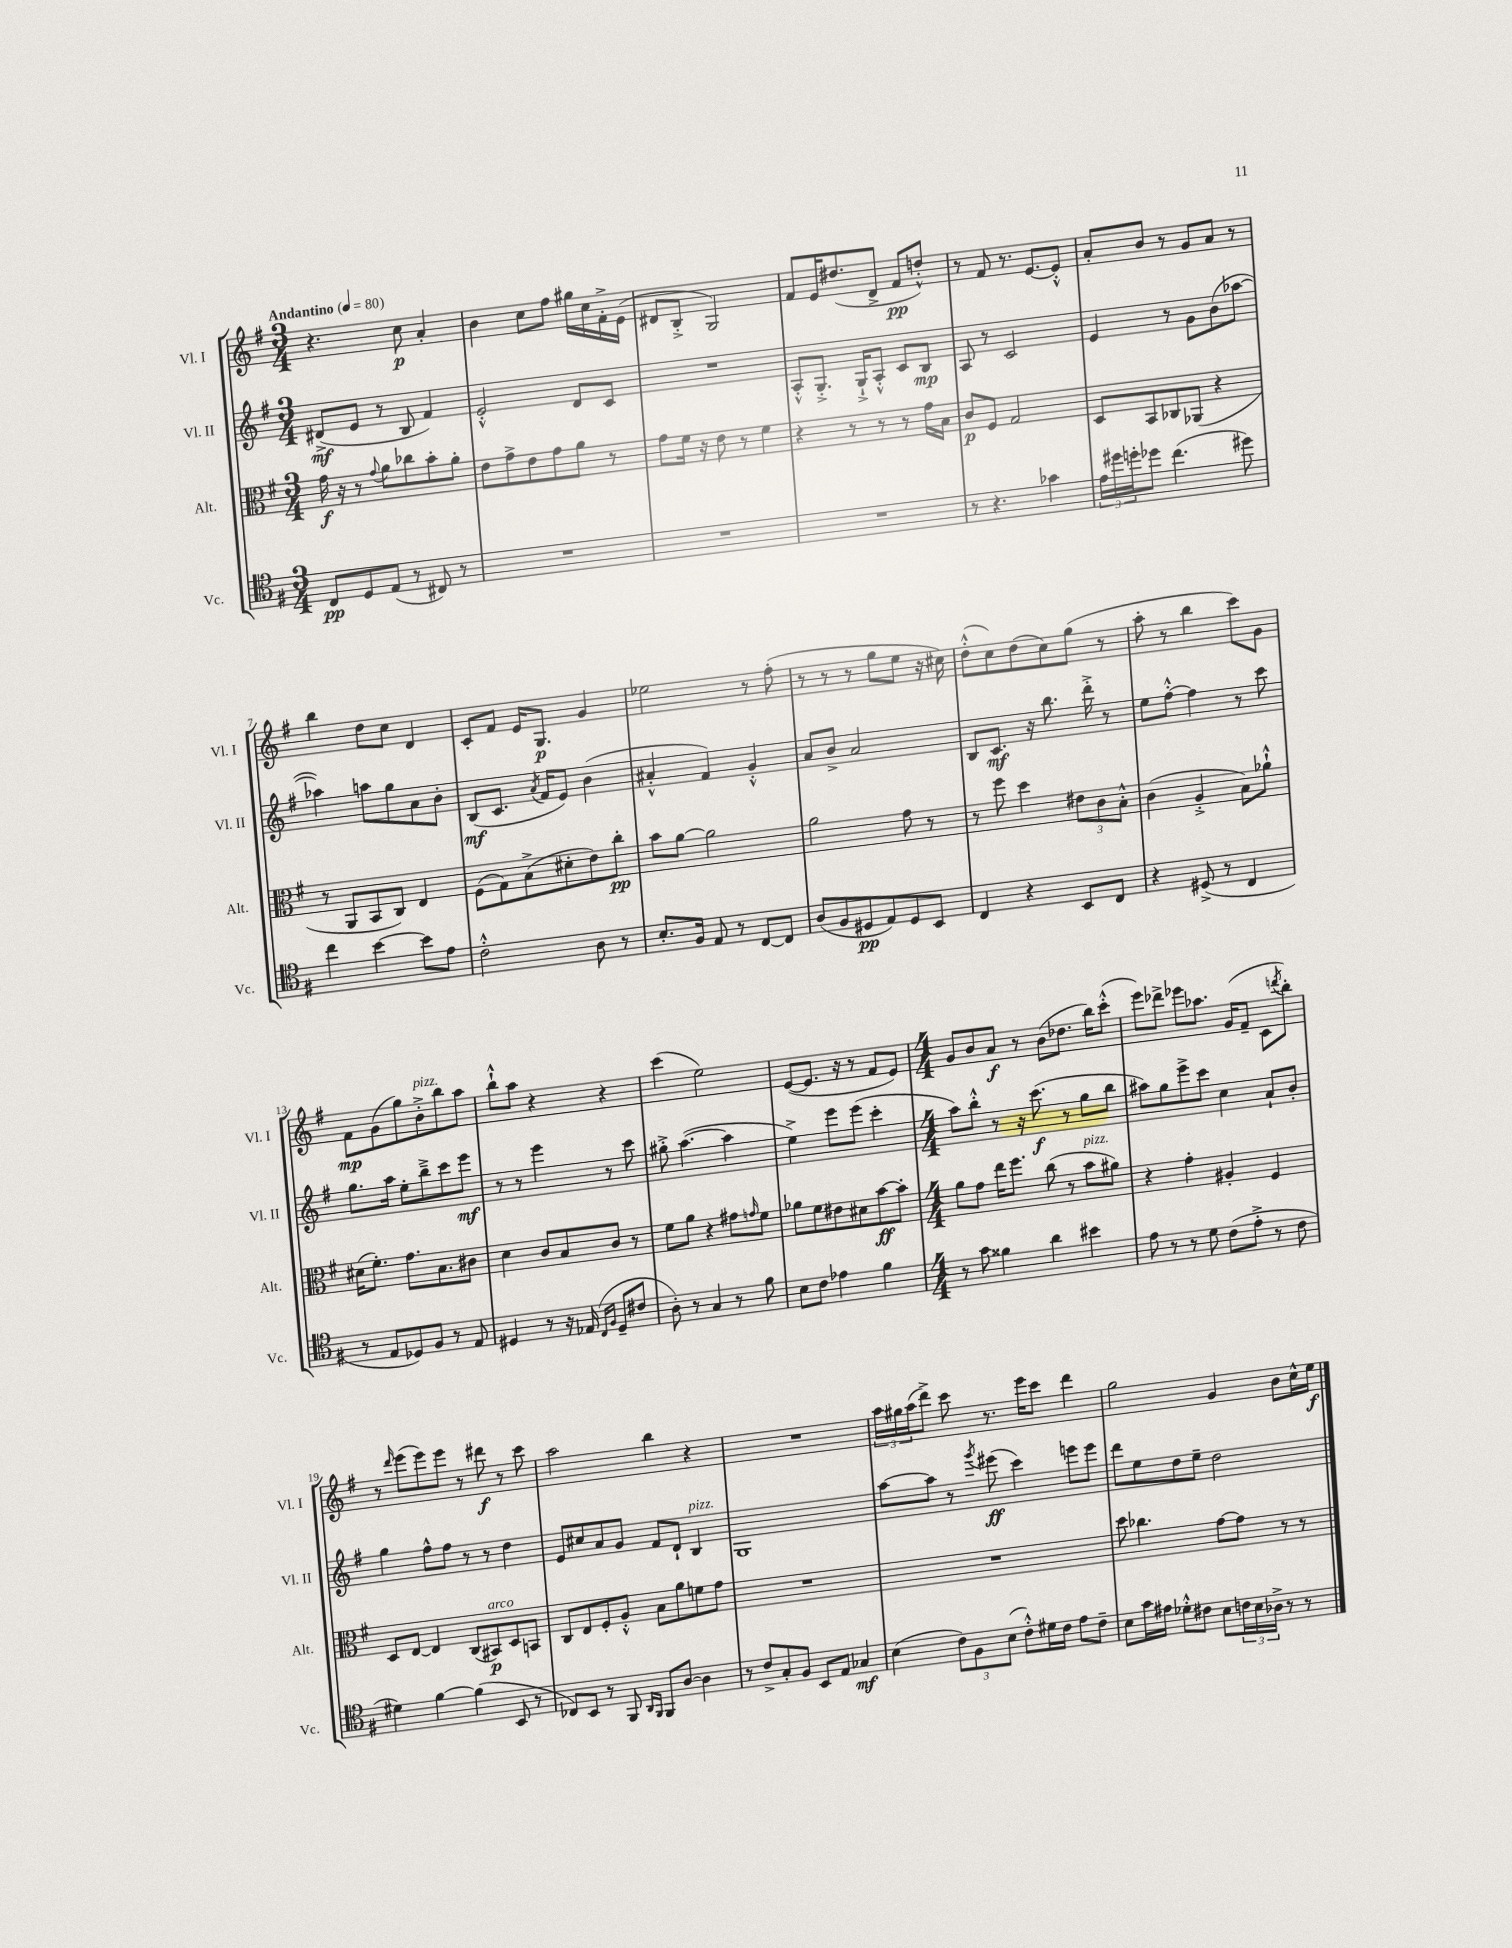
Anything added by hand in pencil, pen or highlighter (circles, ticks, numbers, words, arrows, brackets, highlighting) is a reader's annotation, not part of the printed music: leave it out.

**kern	**dynam	**kern	**dynam	**kern	**dynam	**kern	**dynam
*part4	*part4	*part3	*part3	*part2	*part2	*part1	*part1
*staff4	*staff4	*staff3	*staff3	*staff2	*staff2	*staff1	*staff1
*I"Vc.	*	*I"Alt.	*	*I"Vl. II	*	*I"Vl. I	*
*I'Vc.	*	*I'Alt.	*	*I'Vl. II	*	*I'Vl. I	*
*clefC4	*	*clefC3	*	*clefG2	*	*clefG2	*
*k[f#]	*	*k[f#]	*	*k[f#]	*	*k[f#]	*
*M3/4	*	*M3/4	*	*M3/4	*	*M3/4	*
*MM80	*	*MM80	*	*MM80	*	*MM80	*
=1	=1	=1	=1	=1	=1	=1	=1
!	!	!	!	!	!	!LO:TX:a:B:t=Andantino	!
8C/L	pp	16g\	f	(8d#X^/L	mf	4.r	.
.	.	16r	.	.	.	.	.
8D/	.	8r	.	8e/J	.	.	.
.	.	8qqg/	.	.	.	.	.
(8E/J	.	8a\L	.	8r	.	.	.
8r	.	8cc-X\	.	8B/	.	8cc\	p
8C#X/)	.	8b'\	.	4f#/)	.	4a'/	.
8r	.	8a'\J	.	.	.	.	.
=2	=2	=2	=2	=2	=2	=2	=2
2.r	.	8e\L	.	2e'^^/	.	4b\	.
.	.	8g^\	.	.	.	.	.
.	.	8e\	.	.	.	8cc\L	.
.	.	8g\	.	.	.	8ff#\J	.
.	.	8a\J	.	8d/L	.	16gg#X\LL	.
.	.	.	.	.	.	16cc\	.
.	.	8r	.	8c/J	.	16f#'^\	.
.	.	.	.	.	.	(16e\JJ	.
=3	=3	=3	=3	=3	=3	=3	=3
2.r	.	8g\L	.	2.r	.	8d#X/L	.
.	.	16f#\Jk	.	.	.	8B'^/J	.
.	.	16r	.	.	.	.	.
.	.	8e\	.	.	.	2G/)	.
.	.	8r	.	.	.	.	.
.	.	4f#\	.	.	.	.	.
=4	=4	=4	=4	=4	=4	=4	=4
2.r	.	4r	.	8A'^^/L	.	8f#/L	.
.	.	.	.	8.G'^/J	.	16e/K	.
.	.	.	.	.	.	(8.dd#X/	.
.	.	8r	.	.	.	.	.
.	.	.	.	16G`^/KL	.	.	.
.	.	8r	.	8A'^^/J	.	8d^/J	.
.	.	8r	.	8c/L	.	8f#/L	pp
.	.	16g\LL	.	8B/J	mp	8ddn'^^/J)	.
.	.	16B\JJ	.	.	.	.	.
=5	=5	=5	=5	=5	=5	=5	=5
8r	.	8c/L	p	8A/	.	8r	.
4.r	.	8F#/J	.	8r	.	8f#/	.
.	.	2G/	.	2c/	.	8.r	.
.	.	.	.	.	.	[8.e/L	.
4g-X\	.	.	.	.	.	.	.
.	.	.	.	.	.	8e'^^/J]	.
=6	=6	=6	=6	=6	=6	=6	=6
24e\LL	.	8D/L	.	4e/	.	8a'/L	.
24dd#X\	.	.	.	.	.	.	.
24ddn'\J	.	.	.	.	.	.	.
8dd-X\J	.	8BB/	.	.	.	8b/J	.
(4.cc\	.	8C-X/	.	8r	.	8r	.
.	.	(8AA-X/J	.	8g\L	.	8g/L	.
.	.	4r	.	(8b\	.	8a/J	.
8dd#X\)	.	.	.	[8aa-X\J	.	8r	.
!!LO:LB:g=z
=7	=7	=7	=7	=7	=7	=7	=7
4cc\	.	8r	.	4aa-X\])	.	4bb\	.
.	.	8AA/L	.	.	.	.	.
[4b\	.	8BB/	.	8aan\L	.	8dd\L	.
.	.	8C/J)	.	8gg\	.	8cc\J	.
8b\L]	.	4E/	.	8a\	.	4d/	.
8e\J	.	.	.	8b'\J	.	.	.
=8	=8	=8	=8	=8	=8	=8	=8
2c'^^\	.	(8F#\L	.	(8B/L	mf	8c'/L	.
.	.	8G\)	.	8.c/J	.	8f#/J	.
.	.	(8B^\	.	.	.	16e/KL	.
.	.	.	.	8qa/	.	.	.
.	.	.	.	16f#/KL	.	8.G/J	p
.	.	8d#X'\	.	8e/J)	.	.	.
8A\	.	8e\)	.	(4b\	.	4g/	.
8r	.	8cc'\J	pp	.	.	.	.
=9	=9	=9	=9	=9	=9	=9	=9
8.B'/L	.	8b\L	.	4a#X'^^/	.	2ee-X\	.
.	.	[8a\J	.	.	.	.	.
16F#/Jk	.	.	.	.	.	.	.
8E/	.	2a\]	.	4f#/)	.	.	.
8r	.	.	.	.	.	.	.
[8C/L	.	.	.	4g'^^/	.	8r	.
8C/J]	.	.	.	.	.	(8ff#'\	.
=10	=10	=10	=10	=10	=10	=10	=10
(8A/L	.	2a\	.	8a/L	.	8r	.
8F#/	.	.	.	8b^/J	.	8r	.
8D#X/	pp	.	.	2a/	.	8r	.
8E/)	.	.	.	.	.	8gg\L	.
8D#/	.	8g\	.	.	.	8ee\J	.
8BB/J	.	8r	.	.	.	16r	.
.	.	.	.	.	.	16cc#X\)	.
=11	=11	=11	=11	=11	=11	=11	=11
4C/	.	8r	.	8B/L	.	(8dd'^^\L	.
.	.	8ff#\	.	8.c/J	mf	8cc\)	.
4r	.	4dd\	.	.	.	(8dd\	.
.	.	.	.	16r	.	.	.
.	.	.	.	8.bb\	.	8cc\)	.
8BB/L	.	12e#X\L	.	.	.	(8gg\J	.
.	.	.	.	16ddd'^\	.	.	.
.	.	12c\	.	.	.	.	.
8C/J	.	.	.	8r	.	8r	.
.	.	12B'^^\J	.	.	.	.	.
=12	=12	=12	=12	=12	=12	=12	=12
4r	.	(4c\	.	8ee\L	.	8aa'\	.
.	.	.	.	[8ff#'^^\J	.	8r	.
(8D#X^/	.	4A'^/	.	4ff#\]	.	4bb\	.
8r	.	.	.	.	.	.	.
4C/	.	8B\L)	.	8r	.	8ccc\L)	.
.	.	8a-X`^^\J	.	8ccc\	.	8g\J	.
!!LO:LB:g=z
=13	=13	=13	=13	=13	=13	=13	=13
8r	.	(16d#X\KL	.	8.gg\L	.	8f#\L	mp
.	.	8.f#'\J)	.	.	.	.	.
8E/L	.	.	.	.	.	(8g\	.
.	.	.	.	16aa\Jk	.	.	.
8D-X/)	.	8.g\L	.	8ee'\L	.	8gg\)	.
!	!	!	!	!	!	!LO:TX:a:i:t=pizz.	!
8F#/J	.	.	.	8bb~^\	.	8b'^\	.
.	.	8.B\	.	.	.	.	.
8r	.	.	.	8ccc\	.	8bb\	.
8E/	.	8c#X\J	.	8eee\J	mf	8aa\J	.
=14	=14	=14	=14	=14	=14	=14	=14
4D#X/	.	4d\	.	8r	.	8bb`^^\L	.
.	.	.	.	8r	.	8aa\J	.
8r	.	8c/L	.	4eee\	.	4r	.
16r	.	8B/	.	.	.	.	.
(16E-X/	.	.	.	.	.	.	.
16qqC/LL	.	.	.	.	.	.	.
16qqF#/JJ	.	.	.	.	.	.	.
8D#~/L	.	8c/J	.	8r	.	4r	.
8c#X/J	.	8r	.	8ccc\	.	.	.
=15	=15	=15	=15	=15	=15	=15	=15
8A'\)	.	8f#\L	.	8gg#X'^\	.	(4ccc\	.
8r	.	8a\J	.	([4.aa\	.	.	.
4G/	.	4r	.	.	.	2ee\)	.
8r	.	8g#X\L	.	4aa\]	.	.	.
.	.	16qqgn/	.	.	.	.	.
8f#\	.	8f#\J	.	.	.	.	.
=16	=16	=16	=16	=16	=16	=16	=16
8B\L	.	8a-X\L	.	4ee^\)	.	([8e/L	.
8c\J	.	8f#\	.	.	.	8.e/J]	.
4e-X\	.	8e#X\	.	8eee\L	.	.	.
.	.	.	.	.	.	16r	.
.	.	8d#X\	.	(8eee\J	.	8r	.
4f#\	.	[8b\	ff	4ccc'\	.	8f#/L	.
.	.	8b'\J]	.	.	.	8e/J)	.
=17	=17	=17	=17	=17	=17	=17	=17
*M4/4	*	*M4/4	*	*M4/4	*	*M4/4	*
8r	.	8a\L	.	8aa\L)	.	8g/L	.
8g\	.	8g\J	.	8bb'^^\J	.	8b/	.
4f##X\	.	16ee\KL	.	8r	.	8a/J	f
.	.	8.ff#\J	.	.	.	.	.
.	.	.	.	16r	.	8r	.
.	.	.	.	(8.ccc\	f	.	.
4a\	.	(8cc\	.	.	.	(8b\L	.
.	.	8r	.	8r	.	8.dd-X\J	.
!	!	!LO:TX:a:i:t=pizz.	!	!	!	!	!
4b#X\	.	8b\L	.	8gg\L	.	.	.
.	.	.	.	.	.	16bb\KL)	.
.	.	8a#X\J)	.	8bb\J	.	(8ccc'^^\J	.
=18	=18	=18	=18	=18	=18	=18	=18
8e\	.	4r	.	8aa#X\L)	.	8eee\L)	.
8r	.	.	.	8gg\	.	8ddd-X^\J	.
8r	.	4g'\	.	8eee^\	.	8eee-X\L	.
8d\	.	.	.	8ccc\J	.	8.aa-X\J	.
(8c\L	.	4A#X'/	.	4cc\	.	.	.
.	.	.	.	.	.	(16g/KL	.
8e'^\J	.	.	.	.	.	8f#~/J	.
8r	.	4F#/	.	8a`/L	.	8c\L	.
.	.	.	.	.	.	8qdddn/	.
8c\	.	.	.	8b'/J	.	8bb'\J)	.
!!LO:LB:g=z
=19	=19	=19	=19	=19	=19	=19	=19
4d#X\)	.	8D/L	.	4gg\	.	8r	.
.	.	.	.	.	.	16qqddd/	.
.	.	[8E/J	.	.	.	(8eee\L	.
[4f#\	.	4E/]	.	8ff#^^\L	.	8eee\)	.
.	.	.	.	8ff#\J	.	8eee\J	.
(4f#\]	.	(8C/L	.	8r	.	8r	.
!	!	!LO:TX:a:i:t=arco	!	!	!	!	!
.	.	8BB#X/)	p	8r	.	8ddd#X\	f
8BB/	.	8D/	.	4dd\	.	8r	.
8r	.	8BBn/J	.	.	.	8ccc\	.
=20	=20	=20	=20	=20	=20	=20	=20
8C-X/L)	.	8C/L	.	8e/L	.	2aa\	.
8BB/J	.	8E/	.	8cc#X/	.	.	.
8r	.	8F#'/	.	8a/	.	.	.
8FF#/	.	8A'^^/J	.	8g/J	.	.	.
16qqAA/LL	.	.	.	.	.	.	.
16qqFF#/JJ	.	.	.	.	.	.	.
8FF#/L	.	8B\L	.	8f#/L	.	4bb\	.
[8A/J	.	8a\	.	8d`/J	.	.	.
!	!	!	!	!LO:TX:a:i:t=pizz.	!	!	!
4A\]	.	8fn\	.	4B/	.	4r	.
.	.	8g\J	.	.	.	.	.
=21	=21	=21	=21	=21	=21	=21	=21
8r	.	1r	.	1G	.	1r	.
8c^/L	.	.	.	.	.	.	.
8G'/	.	.	.	.	.	.	.
8F#/J	.	.	.	.	.	.	.
8BB/L	.	.	.	.	.	.	.
8E/J	.	.	.	.	.	.	.
4G-X/	mf	.	.	.	.	.	.
=22	=22	=22	=22	=22	=22	=22	=22
(4B\	.	1r	.	[8aa\L	.	24aa\LL	.
.	.	.	.	.	.	24gg#X\	.
.	.	.	.	.	.	(24aa\J	.
.	.	.	.	8aa\J]	.	8ddd^\J)	.
12c\L)	.	.	.	8r	.	8ccc\	.
12F#\	.	.	.	.	.	.	.
.	.	.	.	8qggg/	.	.	.
.	.	.	.	(8eee#X\	ff	8.r	.
(12B\J	.	.	.	.	.	.	.
8c'^^\L)	.	.	.	4ccc\)	.	.	.
.	.	.	.	.	.	16eee\KL	.
16d#X\L	.	.	.	.	.	8ccc\J	.
16c\JJ	.	.	.	.	.	.	.
8e\L	.	.	.	8eeen\L	.	4ddd\	.
8c~\J	.	.	.	8eee\J	.	.	.
=23	=23	=23	=23	=23	=23	=23	=23
8B\L	.	8dd\	.	8ddd\L	.	2gg\	.
16g\L	.	4.cc-X\	.	8ee\	.	.	.
16e#X\JJ	.	.	.	.	.	.	.
8d-X'^^\L	.	.	.	8dd\	.	.	.
8c#X\J	.	.	.	8ee~\J	.	.	.
8B\L	.	[8g\L	.	2dd\	.	4g/	.
24cn\L	.	8g\J]	.	.	.	.	.
24B\	.	.	.	.	.	.	.
24A-X^\JJ	.	.	.	.	.	.	.
8r	.	8r	.	.	.	8b\L	.
8r	.	8r	.	.	.	16cc^^\L	.
.	.	.	.	.	.	16ee\JJ	f
==	==	==	==	==	==	==	==
*-	*-	*-	*-	*-	*-	*-	*-
